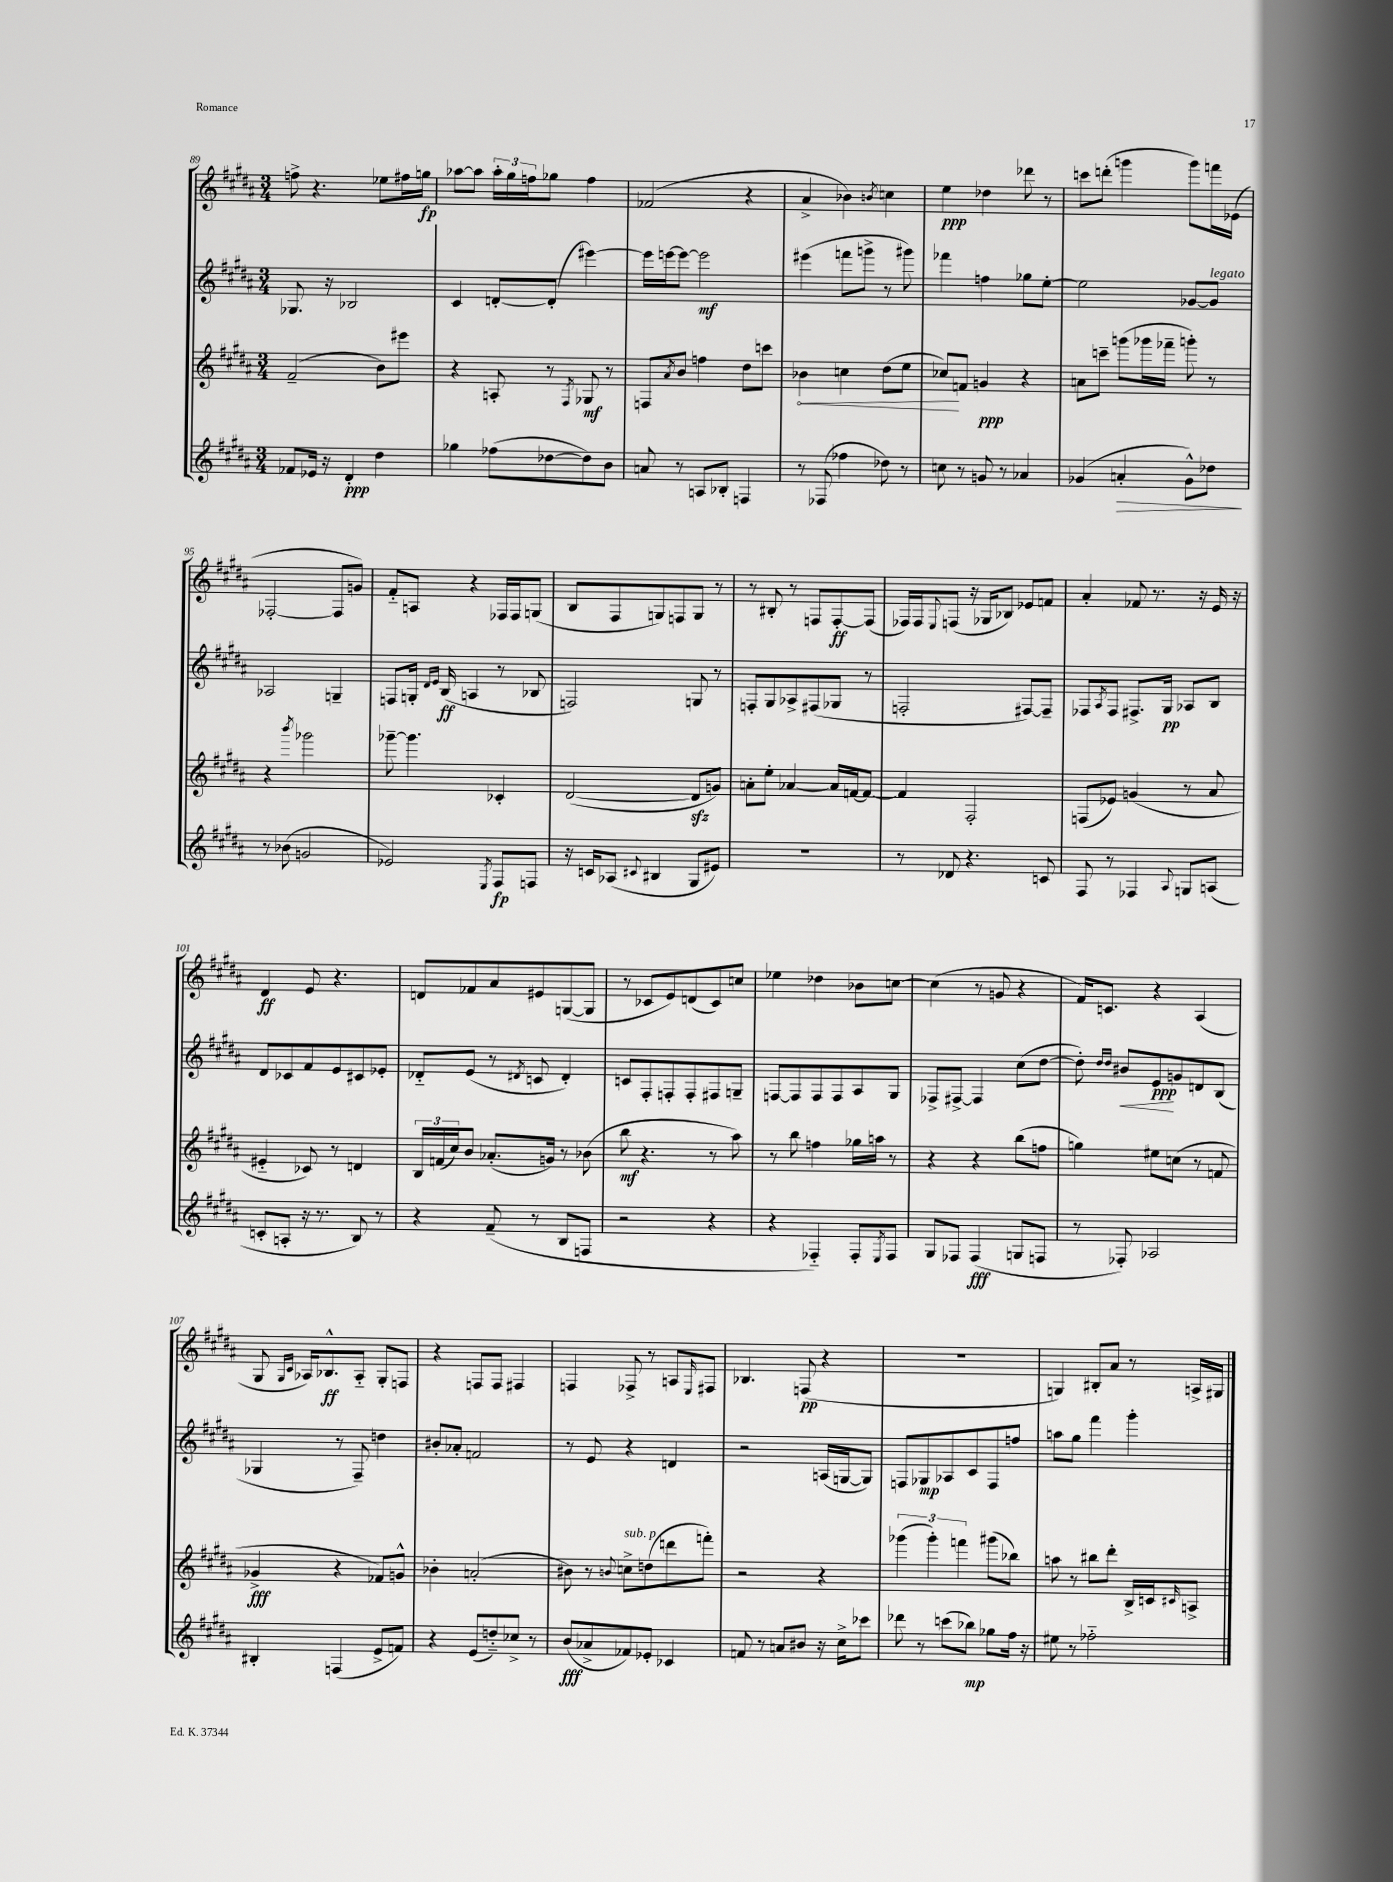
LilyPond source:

<<
\new StaffGroup <<
\new Staff = "s0" {
    \clef treble \key b \major \numericTimeSignature \time 3/4
    f''8-> r4. ees''8 fis''16 g''16\fp |
    aes''8~ aes''8 \tuplet 3/2 { aes''16-. gis''16 f''16 } ges''8 f''4 |
    fes'2( r4 |
    ais'4-> bes'4) \acciaccatura { b'8 } c''4 |
    e''4\ppp des''4 des'''8 r8 |
    c'''8 d'''8-.( g'''4 g'''8) f'''16 ees'16( |
    fes2~-. fes8 g'8) |
    fis'8-_ a8 r4 fes16 fes16 g8( |
    b8 fis8 g8) f8 g8 r8 |
    r8 bis8-. r8 f8 f8~-.\ff f8( |
    fes16) fes16 \appoggiatura { e8 } f8( r16 ges16 bes8) ees'8 f'8 |
    ais'4-. fes'8 r8. r16 e'16 r16 |
    dis'4\ff e'8 r4. |
    d'8 fes'8 ais'8 eis'8 g8~( g8 |
    r8 ces'8 e'8) d'8( ces'8) c''8 |
    ees''4 des''4 bes'8 c''8~ |
    c''4( r8 g'8 r4 |
    fis'16) c'8. r4 ais4( |
    gis8 \grace { gis16 cis'16 } aes16) bes8.-^\ff aes8-_ gis8-. f8 |
    r4 f8 f8 fis4 |
    f4 fes8-> r8 a8 \grace { e16 } fis8 |
    bes4. f8\pp( r4 |
    R2. |
    g4) bis8-. ais'8 r8 a16-> gis16 \bar "|." |
}
\new Staff = "s1" {
    \clef treble \key b \major \numericTimeSignature \time 3/4
    ges8. r16 bes2 |
    cis'4 d'8~-. d'8-.( eis'''4~) |
    eis'''16 e'''16~ e'''8~ e'''2\mf |
    eis'''4( f'''8 g'''8-> r8 gis'''8) |
    fes'''4 f''4 ges''8 e''8~-. |
    e''2 ges'8~ ges'8^\markup { \italic "legato" } |
    aes2 g4-- |
    f8 g16-. \grace { dis'16 e'16 } b16\ff( a4 r8 bes8 |
    f2) g8 r8 |
    f8-. gis8 aes8-> fis8( ges8 r8 |
    f2-. fis8~) fis8-- |
    fes8 \acciaccatura { ais8 } fes8 fis8.-> gis16\pp aes8 b8 |
    dis'8 ces'8 fis'8 e'8 cis'8 ees'8-. |
    des'8-_ e'8( r8 \acciaccatura { dis'8 } c'8 dis'4-.) |
    c'8 fis8-. f8-. f8-. fis8 g8-- |
    f8~ f8 f8 f8 ais8 gis8 |
    fes8-> fis8~-> fis4 cis''8( dis''8~ |
    dis''8-.) \grace { dis''16 dis''16 } bis'8\< e'8\ppp\! g'8 d'8 b8( |
    ges4 r8 fis8--) d''4 |
    bis'8-. aes'8-. f'2 |
    r8 e'8 r4 d'4 |
    r2 a16( g16~ g8) |
    f8 ges8\mp aes8 cis'8 f8 f''8 |
    a''8 gis''8 fis'''4 gis'''4-. \bar "|." |
}
\new Staff = "s2" {
    \clef treble \key b \major \numericTimeSignature \time 3/4
    fis'2--( b'8) eis'''8 |
    r4 a8-. r8 \acciaccatura { fis8 } ges8\mf r8 |
    f8 \acciaccatura { ais'8 } b'8 f''4 dis''8 c'''8 |
    \once \override Hairpin.circled-tip = ##t bes'4\< c''4 dis''8( e''8 |
    ces''8\!) f'8 g'4\ppp r4 |
    a'8 c'''8-- g'''8( ges'''16 fes'''16-- g'''8-.) r8 |
    r4 \acciaccatura { b'''8 } ges'''2 |
    ges'''8~-- ges'''4. ces'4-. |
    dis'2~( dis'8\sfz g'8) |
    a'8-. e''8-. aes'4~ aes'16 f'16~ f'8~ |
    f'4 fis2-. |
    f8( ees'8) g'4( r8 ais'8 |
    eis'4-_ ces'8) r8 d'4 |
    \tuplet 3/2 { b16 f'16( cis''16) } b'8 aes'8.-.( g'16) r8 bes'8( |
    b''8\mf r4. r8 ais''8) |
    r8 b''8 f''4 ges''16 a''16 r8 |
    r4 r4 b''8( f''8 |
    g''4) eis''8 c''8( r8 f'8 |
    ges'4->\fff r4 fes'8) g'8-^ |
    bes'4-. a'2-.( |
    bis'8) r8 \appoggiatura { b'8 } c''8->^\markup { \italic "sub. p" } d''8( d'''8 f'''8-.) |
    r2 r4 |
    \tuplet 3/2 { ges'''4( ges'''4-.) f'''4 } gis'''8( bes''8) |
    a''8 r8 bis''8 dis'''8-. b16-> c'16 \grace { cis'16 } a8-> \bar "|." |
}
\new Staff = "s3" {
    \clef treble \key b \major \numericTimeSignature \time 3/4
    fes'8 ees'16 r16 dis'4-.\ppp dis''4 |
    ges''4 fes''8( des''8~ des''8) b'8 |
    a'8 r8 a8 bes8-. f4 |
    r8 fes8( fes''4 des''8) r8 |
    c''8 r8 g'8 r8 aes'4 |
    ges'4( a'4-.\> ges'8-^) des''8\! |
    r8 bes'8( g'2 |
    ees'2) \acciaccatura { e8 } fis8\fp f8 |
    r16 c'16 aes8( \appoggiatura { cis'8 } bis4 gis8 eis'8) |
    R2. |
    r8 des'8 r4. c'8 |
    fis8 r8 fes4 \appoggiatura { ais8 } g8 a8( |
    c'8-. a8-. r16 r8. b8) r8 |
    r4 fis'8--( r8 b8 f8 |
    r2 r4 |
    r4 fes4-_) fes8-. \acciaccatura { e8 } fes8 |
    gis8 fes8 fes4\fff( g8 f8 |
    r8 fes8-.) aes2 |
    bis4-. f4( e'8-> f'8) |
    r4 e'8( d''8-_) ces''8-> r8 |
    b'8\fff( aes'8-> fes'8) ees'8-. ces'4 |
    f'8 r8 a'8 bis'8 r16 cis''16-> ces'''8 |
    des'''8 r8 c'''8( bes''8\mp) ges''8 fis''16 r16 |
    eis''8 r8 fes''2-_ \bar "|." |
}
>>
>>
\layout { \context { \Score currentBarNumber = #89 } }
